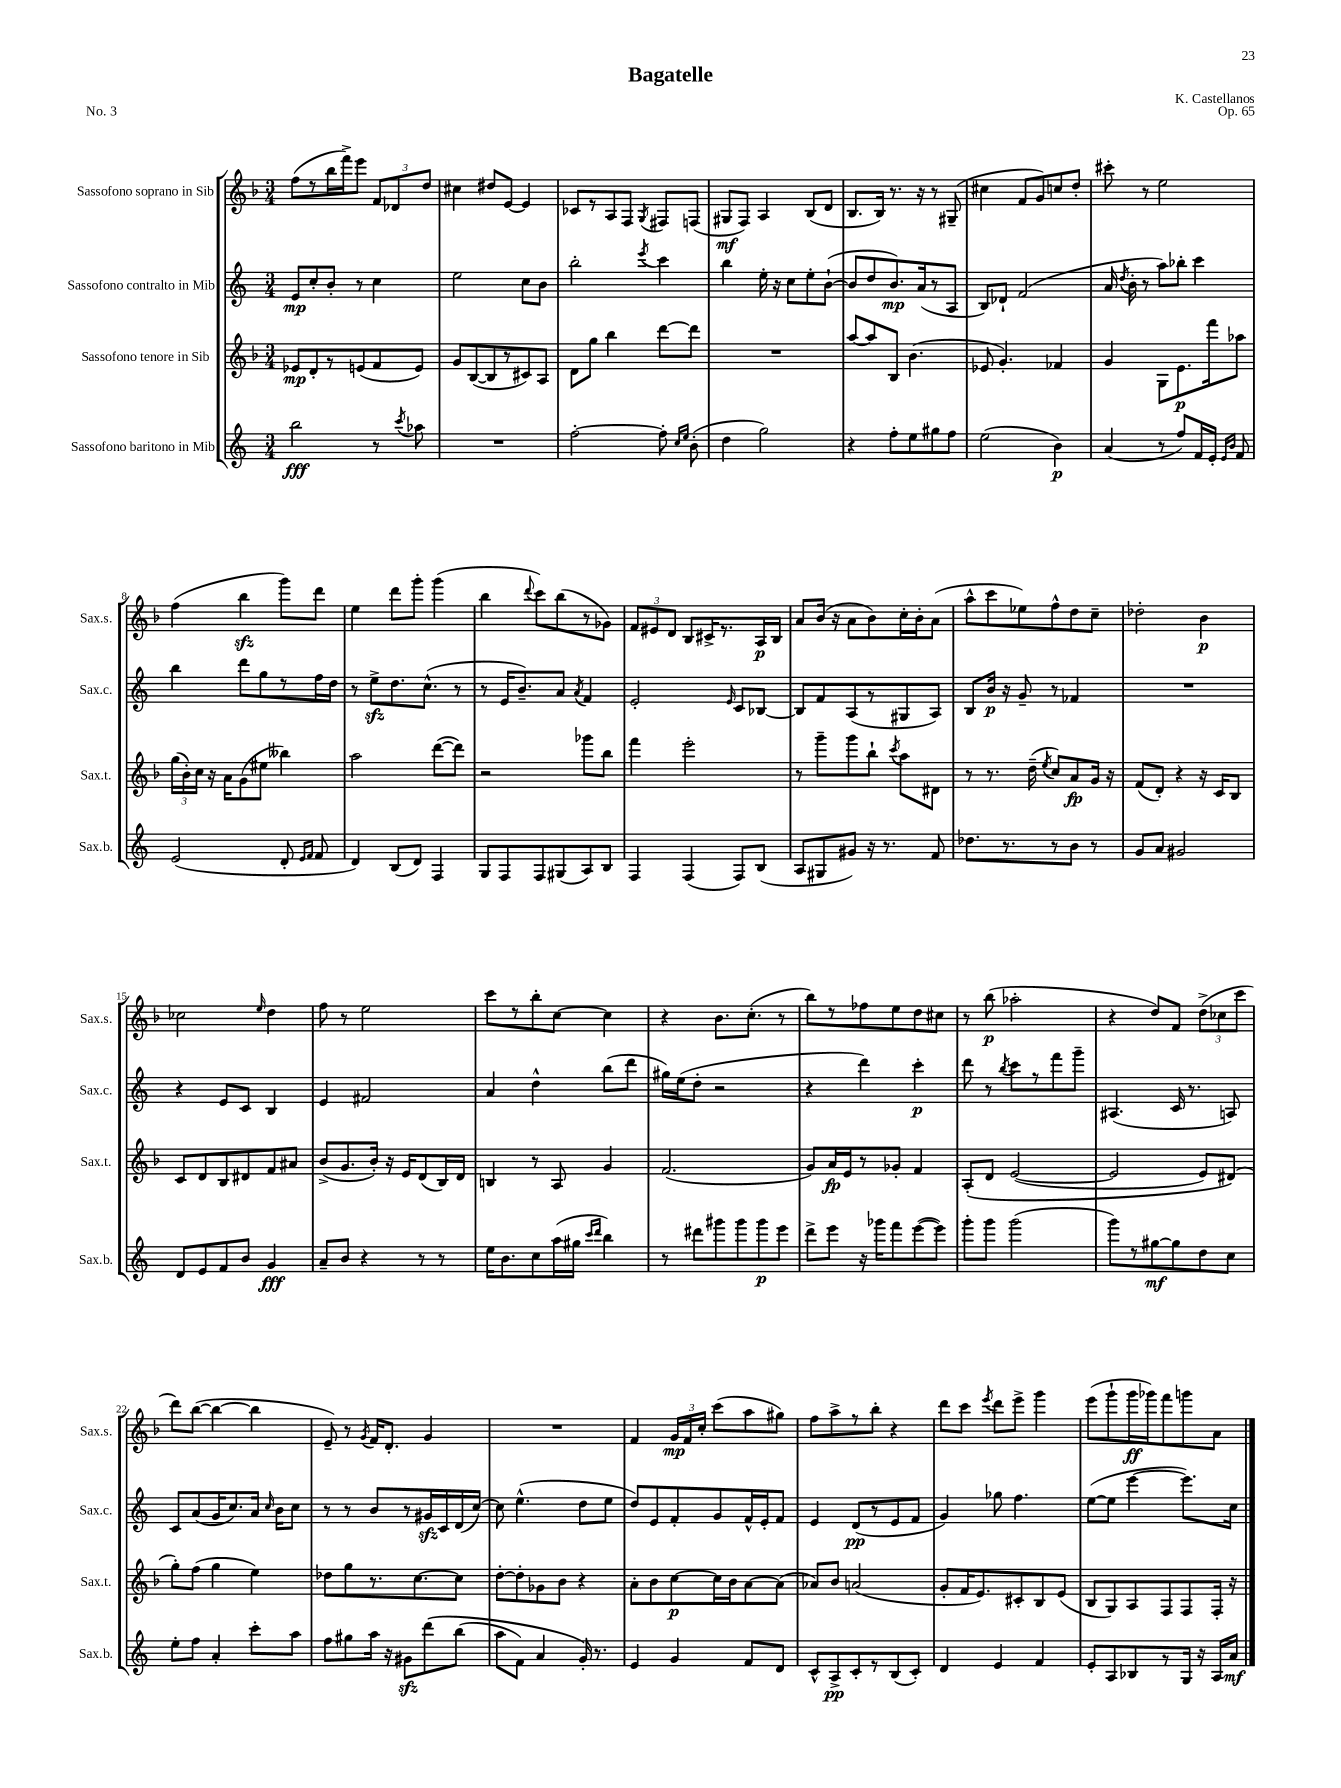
\header { title = "Bagatelle" composer = "K. Castellanos" opus = "Op. 65" piece = "No. 3" }
<<
\new StaffGroup <<
\new Staff = "s0" \with { instrumentName = "Sassofono soprano in Sib" shortInstrumentName = "Sax.s." } {
    \clef treble \key f \major \numericTimeSignature \time 3/4
    \autoBeamOff f''8[( r8 bes''16 f'''16->) e'''8] \tuplet 3/2 { f'8[ des'8 d''8] } |
    cis''4 dis''8[ e'8]~ e'4 |
    ces'8[ r8 a8 f8] \acciaccatura { g8 } fis8[ f8]( |
    gis8[\mf f8]) a4 bes8[( d'8] |
    bes8.[ bes16]) r8. r16 r8 gis8--( |
    cis''4 f'8[ g'8) c''8 d''8]-. |
    cis'''8-. r8 e''2 |
    f''4( bes''4\sfz g'''8[) d'''8] |
    e''4 d'''8[ g'''8]-. g'''4( |
    bes''4 \appoggiatura { d'''8 } c'''8[) bes''8( r8 ges'8]) |
    \tuplet 3/2 { f'8[ eis'8 d'8] } bes8[ cis'16-> r8. a16\p bes16] |
    a'8[ bes'16]( r16 a'8[ bes'8) c''16-. bes'16-. a'8]( |
    a''8[-^ c'''8 ees''8) f''8-^ d''8 c''8]-- |
    des''2-. bes'4\p |
    ces''2 \grace { e''16 } d''4 |
    f''8 r8 e''2 |
    c'''8[ r8 bes''8-. c''8]~ c''4 |
    r4 bes'8.[ c''8.]-.( r8 |
    bes''8[) r8 fes''8 e''8 d''8 cis''8] |
    r8 bes''8\p( aes''2-. |
    r4 d''8[) f'8] \tuplet 3/2 { d''8[->( ces''8 c'''8] } |
    d'''8[) bes''8]~( bes''4~ bes''4 |
    e'8--) r8 \acciaccatura { g'8 } f'16[ d'8.]-. g'4 |
    R2. |
    f'4 \tuplet 3/2 { g'16[\mp f'16 c''16]-. } c'''8[( a''8 gis''8]) |
    f''8[ a''8-> r8 bes''8]-. r4 |
    d'''8[ c'''8] \acciaccatura { e'''8 } d'''8[ e'''8]-> g'''4 |
    e'''8[( g'''8-! g'''16\ff ges'''16) f'''8 g'''8 a'8] \bar "|." |
}
\new Staff = "s1" \with { instrumentName = "Sassofono contralto in Mib" shortInstrumentName = "Sax.c." } {
    \clef treble \key c \major \numericTimeSignature \time 3/4
    \autoBeamOff e'8[\mp c''8-. b'8]-. r8 c''4 |
    e''2 c''8[ b'8] |
    b''2-. \acciaccatura { e'''8 } c'''4 |
    b''4 e''16-. r16 c''8[ e''8-. b'8]~-!( |
    b'8[ d''8 b'8.\mp) a'16( r8 a8] |
    b8[) des'8]-! f'2( |
    a'16 \acciaccatura { d''8 } b'16-. r8 a''8[) bes''8]-. c'''4 |
    b''4 d'''8[ g''8 r8 f''16 d''16] |
    r8 e''8[->\sfz d''8. c''8.]-^( r8 |
    r8 e'16[ b'8.--) a'8] \acciaccatura { a'8 } f'4 |
    e'2-. \grace { e'16 } c'8[ bes8]~ |
    bes8[ f'8 a8( r8 gis8 a8]) |
    b8[ b'16]\p r16 g'8-- r8 fes'4 |
    R2. |
    r4 e'8[ c'8] b4 |
    e'4 fis'2 |
    a'4 d''4-^ b''8[( d'''8] |
    gis''16[) e''16( d''8]-. r2 |
    r4 d'''4) c'''4-.\p |
    d'''8 r8 \acciaccatura { b''8 } c'''8[ r8 f'''8 g'''8]-- |
    ais4.( c'16 r8. a8) |
    c'8[ a'8( g'16 c''8.) a'16] \grace { c''16 } b'16[ c''8] |
    r8 r8 b'8[ r8 gis'16\sfz c'16 d'16( c''16]~) |
    c''8 e''4.-^( d''8[ e''8] |
    d''8[) e'8 f'8-. g'8 f'16-^ e'16-. f'8] |
    e'4 d'8[\pp( r8 e'8 f'8] |
    g'4) ges''8 f''4. |
    e''8[~( e''8] e'''4~ e'''8.[) c''16] \bar "|." |
}
\new Staff = "s2" \with { instrumentName = "Sassofono tenore in Sib" shortInstrumentName = "Sax.t." } {
    \clef treble \key f \major \numericTimeSignature \time 3/4
    \autoBeamOff ees'8[\mp d'8-. r8 e'8( f'8 e'8]) |
    g'8[ bes8~( bes8 r8 cis'8) a8] |
    d'8[ g''8] bes''4 d'''8[~ d'''8] |
    R2. |
    a''8[~ a''8 bes8] bes'4.( |
    ees'8 g'4.-.) fes'4 |
    g'4 g8[ e'8.\p f'''16 aes''8] |
    \tuplet 3/2 { g''16[( bes'16-.) c''16] } r16 a'16[ g'8( eis''8] beses''4) |
    a''2 d'''8[~( d'''8]) |
    r2 ges'''8[ bes''8] |
    f'''4 e'''2-. |
    r8 g'''8[-- g'''8 bes''8]-! \acciaccatura { c'''8 } a''8[ dis'8] |
    r8 r8. d''16--( \acciaccatura { e''8 } c''8[) a'8\fp g'16] r16 |
    f'8[( d'8]-.) r4 r16 c'16[ bes8] |
    c'8[ d'8 bes8 dis'8 f'8 ais'8] |
    bes'8[->( g'8. bes'16]-.) r16 e'16[ d'8( bes16) d'16] |
    b4 r8 a8 g'4 |
    f'2.( |
    g'8[) a'16\fp e'16 r8 ges'8]-. f'4 |
    a8[-.\( d'8] e'2~( |
    e'2 e'8[) dis'8](\) |
    g''8[-.) f''8]( g''4 e''4) |
    des''8[ g''8 r8. c''8.~ c''8] |
    d''8[~-. d''8-. ges'8 bes'8] r4 |
    a'8[-. bes'8 c''8~\p c''16 bes'16 a'8~ a'8]( |
    aes'8[) bes'8] a'2( |
    g'8[-. f'16 e'8.) cis'8-. bes8 e'8]( |
    bes8[ g8) a8 f8 f8 f16]-. r16 \bar "|." |
}
\new Staff = "s3" \with { instrumentName = "Sassofono baritono in Mib" shortInstrumentName = "Sax.b." } {
    \clef treble \key c \major \numericTimeSignature \time 3/4
    \autoBeamOff b''2\fff r8 \acciaccatura { c'''8 } aes''8 |
    R2. |
    f''2~-. f''8-. \grace { c''16[ e''16] } b'8-.( |
    d''4 g''2) |
    r4 f''8[-. e''8 gis''8 f''8] |
    e''2( b'4\p) |
    a'4( r8 f''8[) f'16 e'16]-. \grace { e'16[ b'16] } f'8 |
    e'2( d'8-. \grace { e'16[ f'16] } f'8 |
    d'4) b8[( d'8]) f4 |
    g8[ f8 f8 gis8( a8) b8] |
    f4 f4( f8[) b8]( |
    a8[ gis8 gis'8]) r16 r8. f'8 |
    des''8.[ r8. r8 b'8] r8 |
    g'8[ a'8] gis'2 |
    d'8[ e'8 f'8 b'8] g'4\fff |
    a'8[-- b'8] r4 r8 r8 |
    e''16[ b'8. c''8 a''16( gis''16] \grace { c'''16[ d'''16] } b''4) |
    r8 dis'''8[ gis'''8 gis'''8 gis'''8\p e'''8] |
    d'''8[-> e'''8] r16 ges'''16[ f'''8 e'''8~( e'''8]) |
    g'''8[-. g'''8] g'''2( |
    g'''8[) r8 gis''8~\mf gis''8 d''8 c''8] |
    e''8[-. f''8] a'4-. c'''8[-. a''8] |
    f''8[ gis''8 a''16] r16 gis'8[\sfz d'''8\( b''8]( |
    a''8[ f'8]) a'4 g'16-.\) r8. |
    e'4 g'4 f'8[ d'8] |
    c'8[-^ a8->\pp c'8-. r8 b8( c'8]-.) |
    d'4 e'4 f'4 |
    e'8[-. a8 bes8 r8 g16] r16 a16[ a'16]\mf \bar "|." |
}
>>
>>
